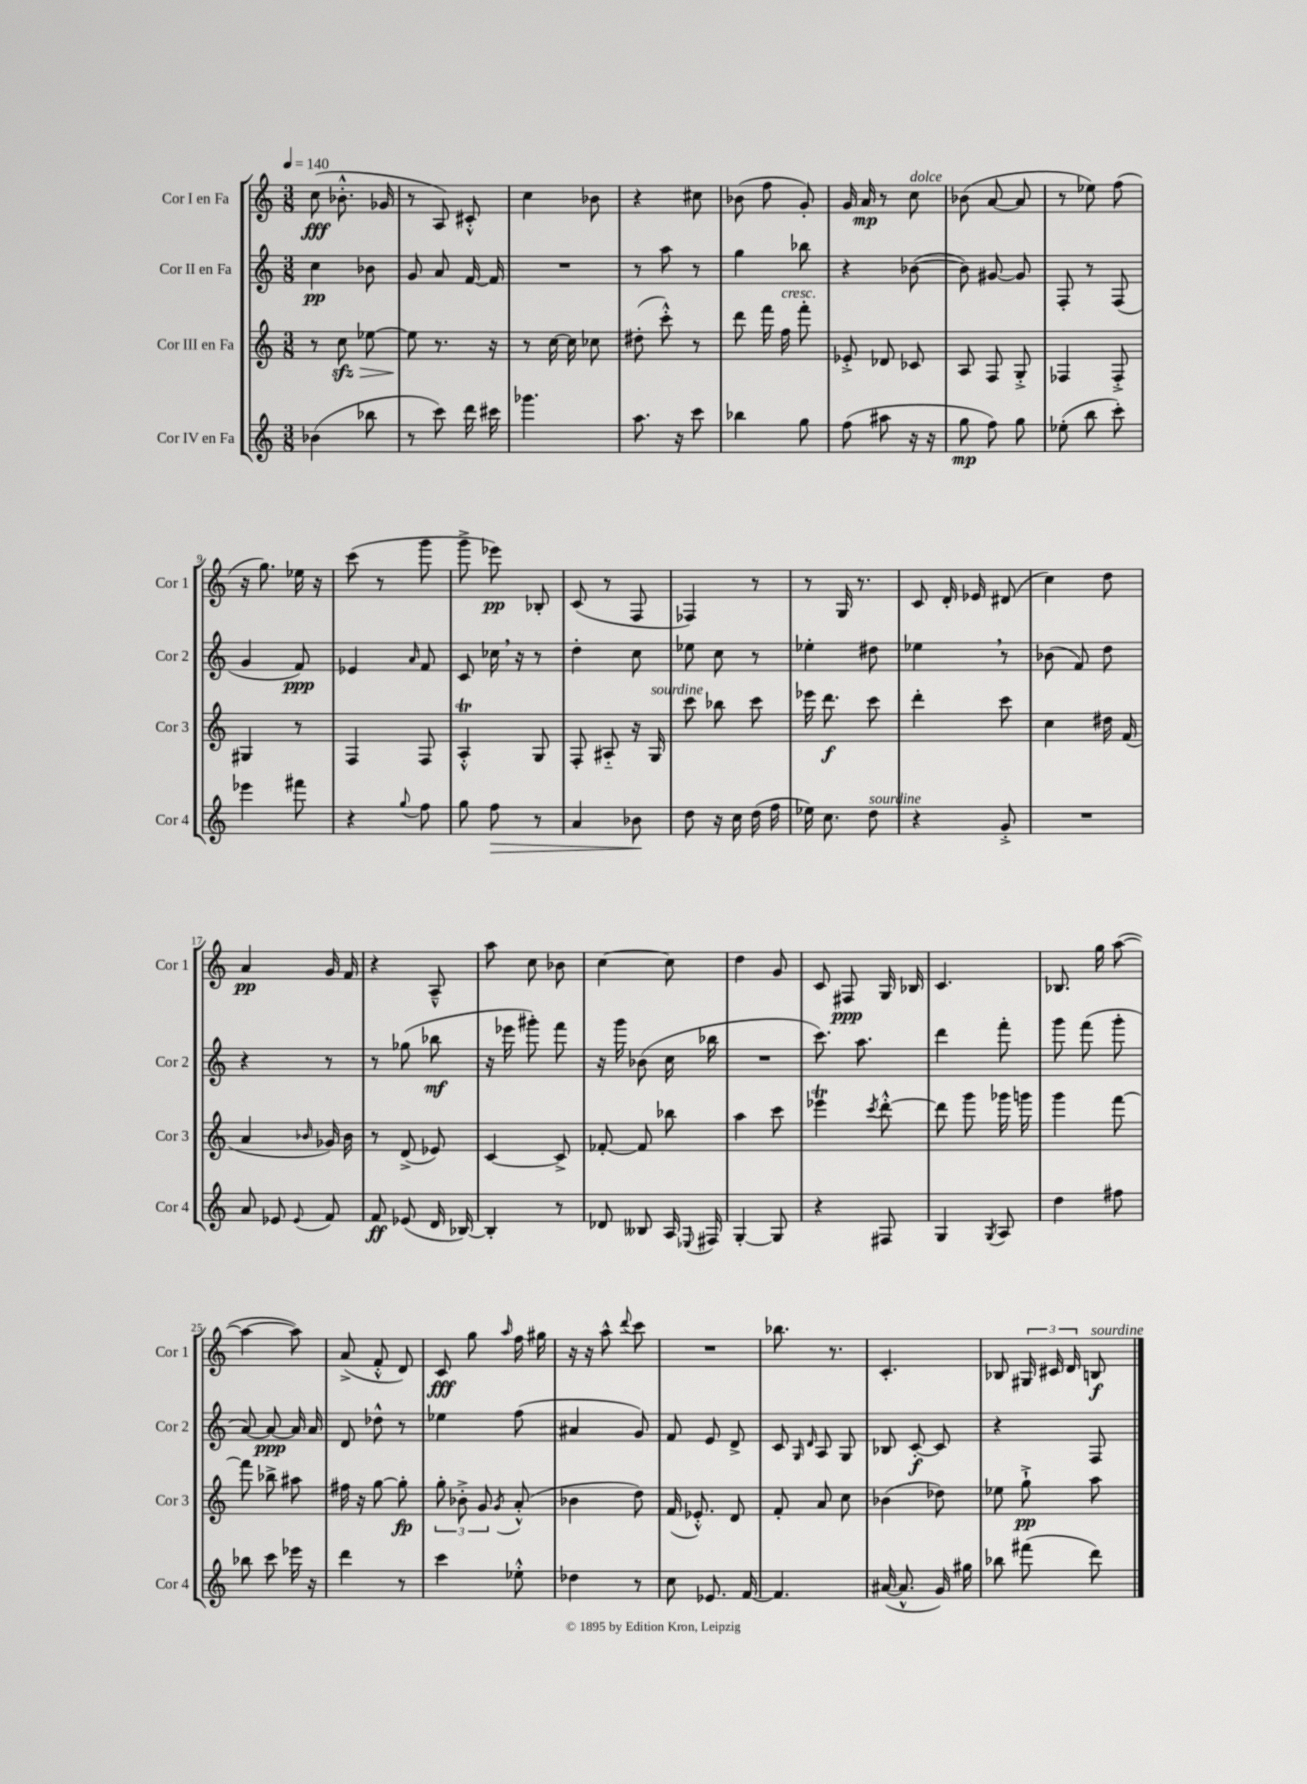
<<
\new StaffGroup <<
\new Staff = "s0" \with { instrumentName = "Cor I en Fa" shortInstrumentName = "Cor 1" } {
    \clef treble \key c \major \numericTimeSignature \time 3/8 \tempo 4 = 140
    \autoBeamOff c''8\fff( bes'8.-.-^ ges'16 |
    r8 a8) cis'8-.-^ |
    c''4 bes'8 |
    r4 cis''8 |
    bes'8( f''8 g'8-.) |
    g'16 a'16\mp r8 c''8^\markup { \italic "dolce" } |
    bes'8( a'8~ a'8 |
    r8 ees''8) f''8( |
    r16 g''8.) ees''16 r16 |
    c'''8( r8 g'''8 |
    g'''8-> ees'''8\pp) bes8-. |
    c'8( r8 f8 |
    fes4) r8 |
    r8 g16 r8. |
    c'8 d'16-. ees'16 dis'8( |
    c''4) d''8 |
    a'4\pp g'16 f'16 |
    r4 a8---^ |
    a''8 c''8 bes'8 |
    c''4~ c''8 |
    d''4 g'8 |
    c'8 fis8\ppp g16 bes16 |
    c'4. |
    bes8. g''16 a''8~( |
    a''4~ a''8) |
    a'8->( f'8-.-^ d'8) |
    c'8\fff g''8 \grace { a''16 } f''16 gis''16 |
    r16 r16 a''8-^ \appoggiatura { d'''8 } c'''8 |
    R4. |
    bes''8. r8. |
    c'4.-. |
    bes8 \tuplet 3/2 { gis16 cis'16 d'16 } b8\f^\markup { \italic "sourdine" } \bar "|." |
}
\new Staff = "s1" \with { instrumentName = "Cor II en Fa" shortInstrumentName = "Cor 2" } {
    \clef treble \key c \major \numericTimeSignature \time 3/8
    \autoBeamOff c''4\pp bes'8 |
    g'8 a'8 f'16~ f'16 |
    R4. |
    r8 a''8 r8 |
    g''4 bes''8 |
    r4 bes'8~( |
    bes'8) gis'8~ gis'8 |
    f8-. r8 f8( |
    g'4 f'8\ppp) |
    ees'4 \grace { a'16 } f'8 |
    c'8 ces''16 \breathe r16 r8 |
    d''4-. c''8 |
    ees''8 c''8 r8 |
    ees''4-. dis''8 |
    ees''4 \breathe r8 |
    bes'8( f'8) d''8 |
    r4 r8 |
    r8 ges''8( bes''8\mf |
    r16 ees'''16 gis'''8-.) f'''8 |
    r16 g'''16 bes'8( c''16 bes''16 |
    R4. |
    c'''8.) a''8. |
    d'''4 f'''8-. |
    g'''8 f'''8( g'''8-. |
    a'8~) a'8~\ppp a'16 a'16 |
    d'8 des''8-^ r8 |
    ees''4 f''8( |
    ais'4 g'8) |
    f'8 e'8 d'8-> |
    c'8 \grace { g16 d'16 } a8 g8 |
    bes8 c'8~-.\f c'8 |
    r4 f8 \bar "|." |
}
\new Staff = "s2" \with { instrumentName = "Cor III en Fa" shortInstrumentName = "Cor 3" } {
    \clef treble \key c \major \numericTimeSignature \time 3/8
    \autoBeamOff r8 c''8\sfz\> ees''8~ |
    ees''8\! r8. r16 |
    r8 c''16~ c''16 ces''8 |
    dis''8-.( c'''8-.-^) r8 |
    d'''8 f'''16 f''16^\markup { \italic "cresc." } f'''8-. |
    ees'8-.-> des'8 ces'8 |
    a8 f8 g8-.-> |
    fes4 fes8-.-> |
    gis4 r8 |
    f4 f8 |
    a4-.-^\trill g8 |
    f8-. ais8-_ r16 g16^\markup { \italic "sourdine" } |
    c'''8 bes''8 c'''8 |
    ees'''16 d'''8.\f c'''8 |
    d'''4-. c'''8 |
    c''4 dis''16 f'16( |
    a'4 \grace { bes'16 } ges'16) bes'16 |
    r8 d'8->( ees'8) |
    c'4~ c'8-> |
    fes'8~-. fes'8 bes''8 |
    a''4 c'''8 |
    ees'''4\trill \acciaccatura { c'''8 } d'''8~-.-^ |
    d'''8 g'''8 ges'''16 g'''16 |
    g'''4 f'''8~ |
    f'''8 bes''8-> ais''8 |
    fis''16 r16 g''8~ g''8-.\fp |
    \tuplet 3/2 { g''8-. bes'8-.-> g'8 } \acciaccatura { g'8 } a'8-.-^( |
    bes'4 d''8) |
    f'16( ees'8.-.-^) d'8 |
    f'8-. a'8 c''8 |
    bes'4( des''8) |
    ees''8 g''8-!->\pp a''8 \bar "|." |
}
\new Staff = "s3" \with { instrumentName = "Cor IV en Fa" shortInstrumentName = "Cor 4" } {
    \clef treble \key c \major \numericTimeSignature \time 3/8
    \autoBeamOff bes'4( bes''8 |
    r8 c'''8) d'''16 cis'''16 |
    ges'''4. |
    a''8. r16 c'''8 |
    bes''4 g''8 |
    f''8( ais''8 r16 r16 |
    g''8\mp f''8) g''8 |
    ees''8-.( b''8 c'''8-.) |
    ees'''4 fis'''8 |
    r4 \appoggiatura { g''8 } f''8 |
    g''8 f''8\> r8 |
    a'4 bes'8\! |
    d''8 r16 c''16 d''16( f''16 |
    ees''16) c''8. d''8^\markup { \italic "sourdine" } |
    r4 g'8-.-> |
    R4. |
    a'8 ees'8 \appoggiatura { ees'8 } f'8 |
    f'8\ff ees'8( d'16 bes16~) |
    bes4-. r8 |
    des'8 beses8 a16 \appoggiatura { ees8 } fis16 |
    g4~-. g8 |
    r4 fis8 |
    g4 \acciaccatura { g8 } a8 |
    d''4 fis''8 |
    bes''8 c'''8 ees'''16 r16 |
    d'''4 r8 |
    c'''4 ees''8-.-^ |
    des''4 r8 |
    c''8 ees'8. f'16~ |
    f'4. |
    ais'16~( ais'8.-^ g'16) gis''16 |
    bes''8 fis'''8( d'''8) \bar "|." |
}
>>
>>
